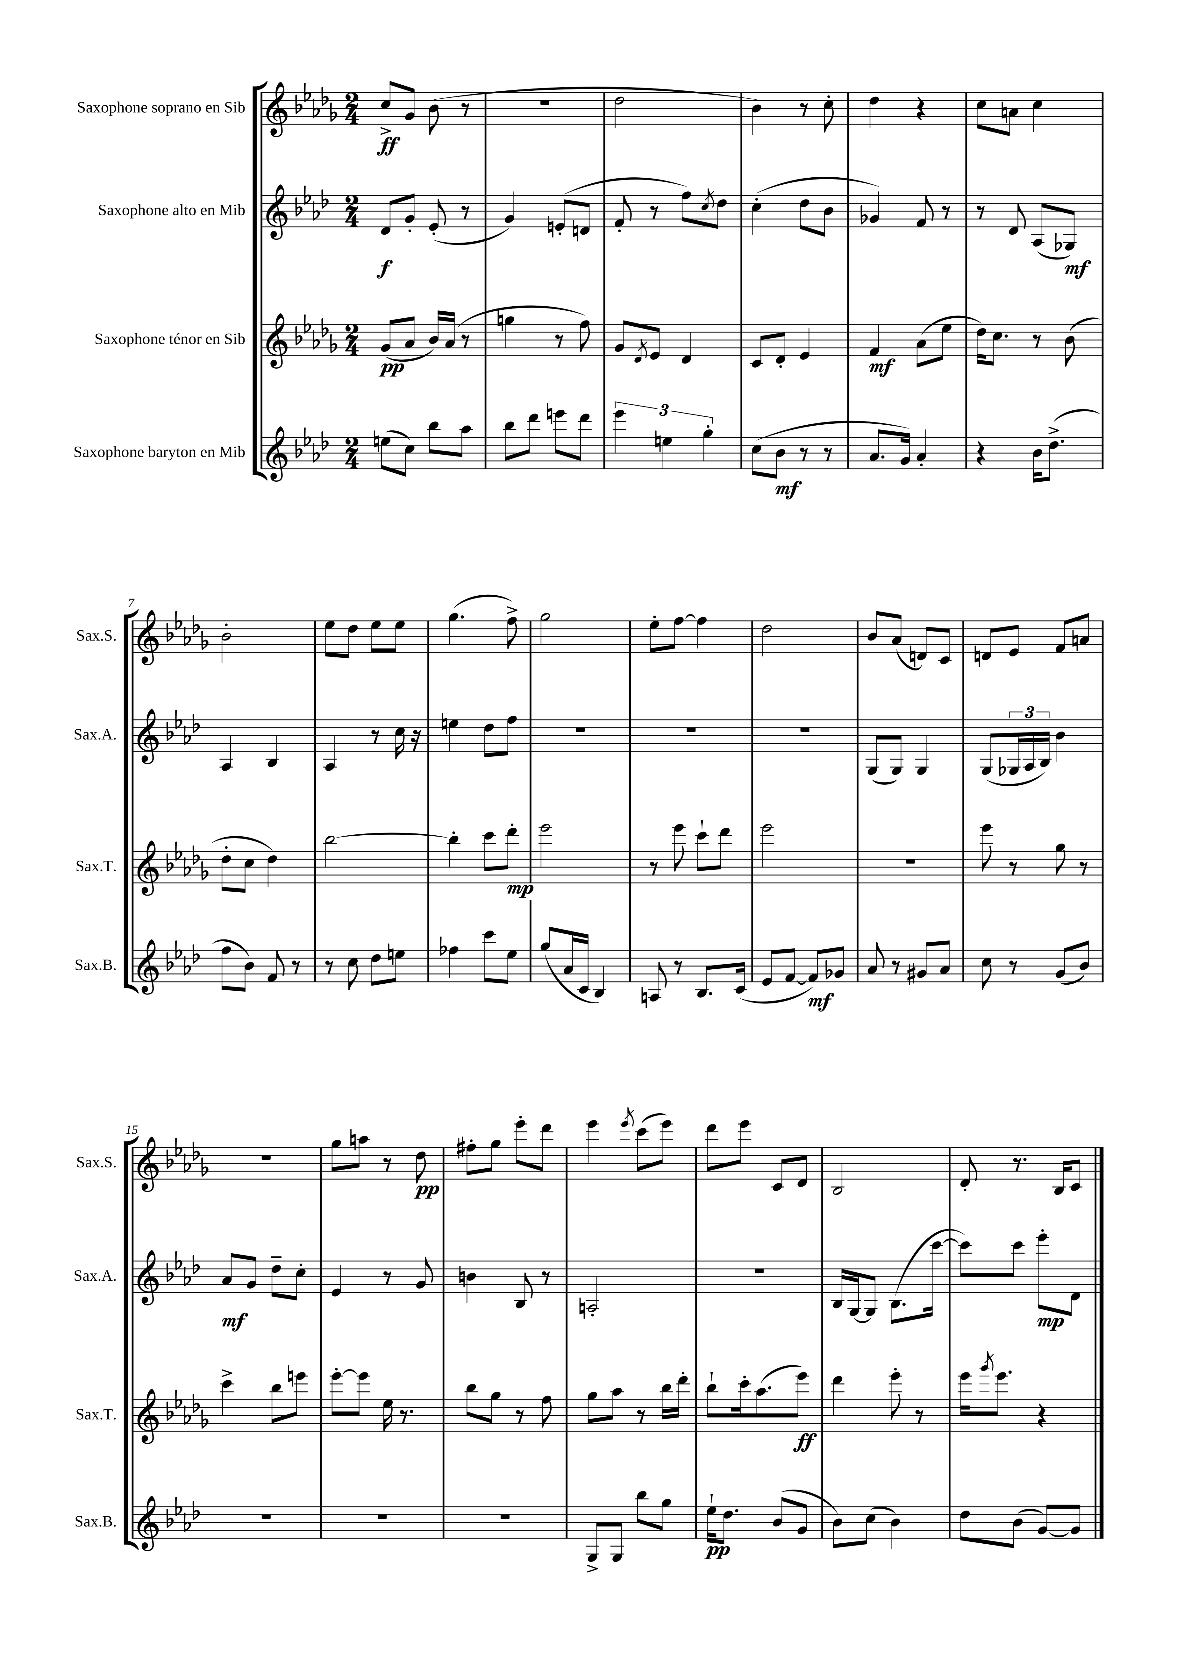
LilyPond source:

<<
\new StaffGroup <<
\new Staff = "s0" \with { instrumentName = "Saxophone soprano en Sib" shortInstrumentName = "Sax.S." } {
    \clef treble \key des \major \numericTimeSignature \time 2/4
    c''8->\ff ges'8 bes'8( r8 |
    r2 |
    des''2 |
    bes'4) r8 c''8-. |
    des''4 r4 |
    c''8 a'8 c''4 |
    bes'2-. |
    ees''8 des''8 ees''8 ees''8 |
    ges''4.( f''8->) |
    ges''2 |
    ees''8-. f''8~ f''4 |
    des''2 |
    bes'8 aes'8( d'8) c'8 |
    d'8 ees'8 f'8 a'8 |
    R2 |
    ges''8 a''8 r8 des''8\pp |
    fis''8-. ges''8 ees'''8-. des'''8 |
    ees'''4 \acciaccatura { ees'''8 } c'''8( ees'''8) |
    des'''8 ees'''8 c'8 des'8 |
    bes2 |
    des'8-. r8. bes16 c'8 \bar "|." |
}
\new Staff = "s1" \with { instrumentName = "Saxophone alto en Mib" shortInstrumentName = "Sax.A." } {
    \clef treble \key aes \major \numericTimeSignature \time 2/4
    des'8\f g'8-. ees'8-.( r8 |
    g'4) e'8-.( d'8 |
    f'8-. r8 f''8) \acciaccatura { c''8 } des''8 |
    c''4-.( des''8 bes'8 |
    ges'4) f'8 r8 |
    r8 des'8 aes8( ges8\mf) |
    aes4 bes4 |
    aes4 r8 c''16 r16 |
    e''4 des''8 f''8 |
    R2 |
    R2 |
    R2 |
    g8( g8) g4 |
    g8( \tuplet 3/2 { ges16 aes16 bes16) } bes'4 |
    aes'8\mf g'8 des''8-- c''8-. |
    ees'4 r8 g'8 |
    b'4 bes8 r8 |
    a2-. |
    R2 |
    bes16 g16~ g8 bes8.( c'''16~ |
    c'''8) c'''8 ees'''8-.\mp des'8 \bar "|." |
}
\new Staff = "s2" \with { instrumentName = "Saxophone ténor en Sib" shortInstrumentName = "Sax.T." } {
    \clef treble \key des \major \numericTimeSignature \time 2/4
    ges'8\pp( aes'8 bes'16) aes'16( r8 |
    g''4 r8 f''8) |
    ges'8 \acciaccatura { des'8 } ees'8 des'4 |
    c'8 des'8-. ees'4 |
    f'4\mf aes'8( ees''8 |
    des''16) c''8. r8 bes'8( |
    des''8-. c''8 des''4) |
    bes''2~ |
    bes''4-. c'''8 des'''8-.\mp |
    ees'''2 |
    r8 ees'''8 c'''8-! des'''8 |
    ees'''2 |
    r2 |
    ees'''8 r8 ges''8 r8 |
    c'''4-> bes''8 e'''8 |
    ees'''8~-. ees'''8 ees''16 r8. |
    bes''8 ges''8 r8 f''8 |
    ges''8 aes''8 r8 bes''16 des'''16-. |
    bes''8-! c'''16-. aes''8.( ees'''8\ff) |
    des'''4 ees'''8-. r8 |
    ees'''16 \acciaccatura { ges'''8 } ees'''8. r4 \bar "|." |
}
\new Staff = "s3" \with { instrumentName = "Saxophone baryton en Mib" shortInstrumentName = "Sax.B." } {
    \clef treble \key aes \major \numericTimeSignature \time 2/4
    e''8( c''8) bes''8 aes''8 |
    bes''8 des'''8 e'''8 des'''8 |
    \tuplet 3/2 { ees'''4 e''4 g''4-. } |
    c''8( bes'8\mf r8 r8 |
    aes'8. g'16) aes'4-. |
    r4 bes'16 des''8.->( |
    f''8 bes'8) f'8 r8 |
    r8 c''8 des''8 e''8 |
    fes''4 c'''8 ees''8 |
    g''8( aes'16 c'16 bes4) |
    a8 r8 bes8. c'16( |
    ees'8 f'8~ f'8\mf) ges'8 |
    aes'8 r8 gis'8 aes'8 |
    c''8 r8 g'8( bes'8) |
    R2 |
    R2 |
    R2 |
    g8-> g8 bes''8 g''8 |
    ees''16-!\pp des''8. bes'8( g'8 |
    bes'8) c''8( bes'4) |
    des''8 bes'8( g'8~) g'8 \bar "|." |
}
>>
>>
